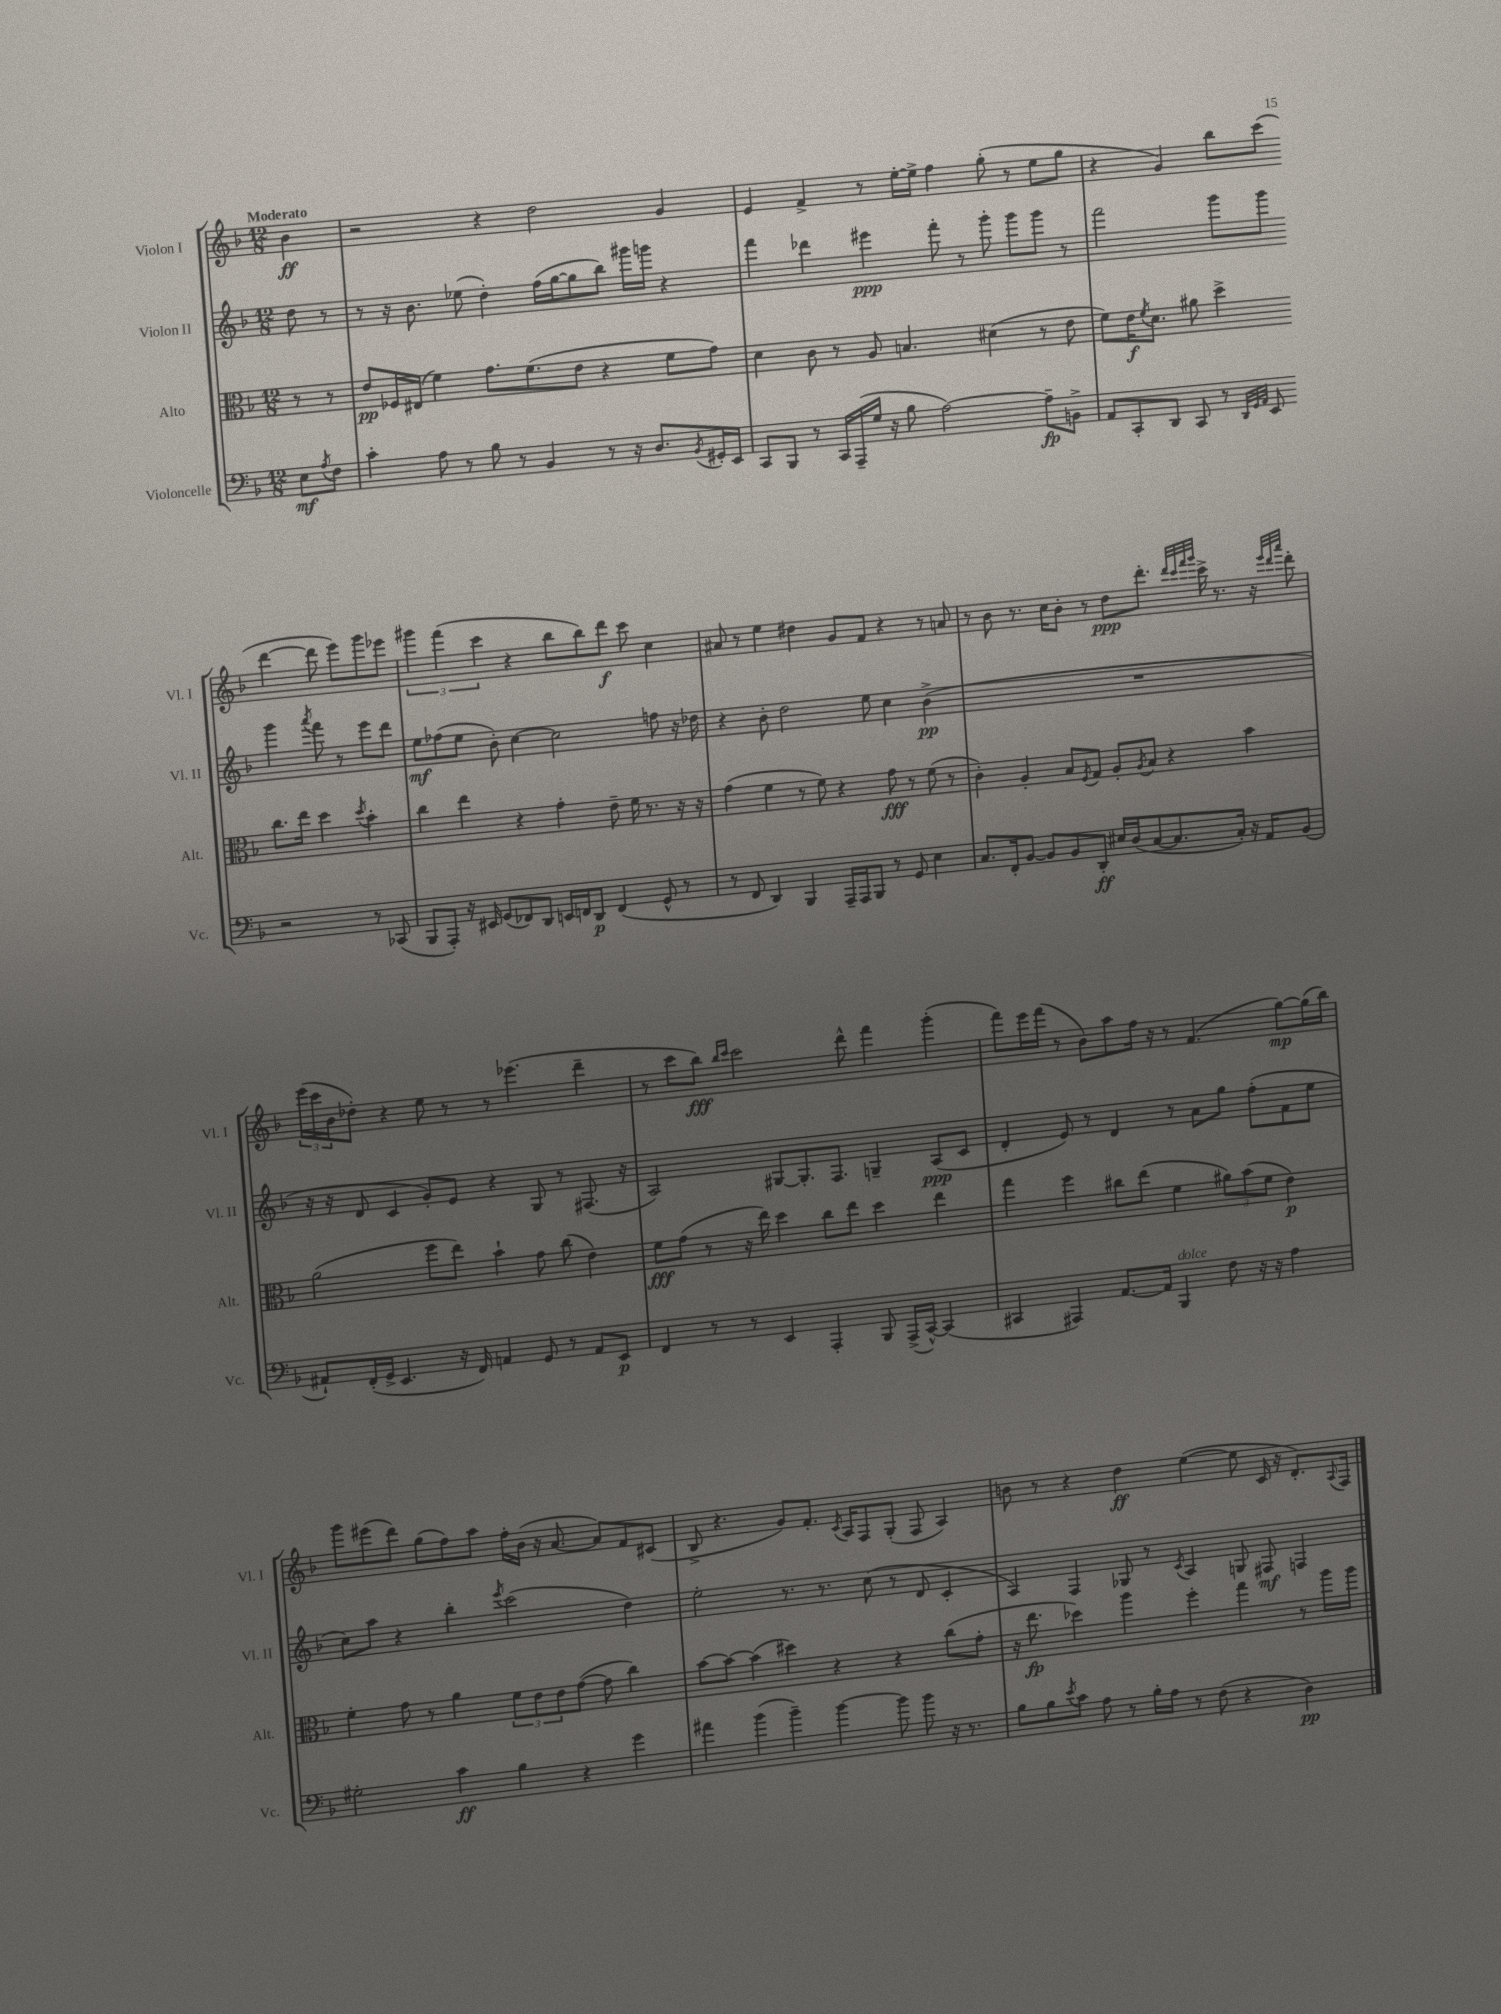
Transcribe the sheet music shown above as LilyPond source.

<<
\new StaffGroup <<
\new Staff = "s0" \with { instrumentName = "Violon I" shortInstrumentName = "Vl. I" } {
    \clef treble \key f \major \numericTimeSignature \time 12/8 \partial 4 \tempo "Moderato"
    bes'4\ff |
    r2 r4 d''2 g'4 |
    e'4 f'4-> r8 e''16~-. e''16-> f''4 g''8-.( r8 e''8 g''8 |
    r4 g'4) bes''8 c'''8( d'''4~ d'''8 e'''8) g'''8 ees'''8 |
    \tuplet 3/2 { gis'''4 f'''4( c'''4 } r4 bes''8 bes''8) d'''8\f c'''8 c''4 |
    ais'8 r8 e''4 dis''4 g'8 f'8 r4 r8 a'8 |
    r8 bes'8 r8. c''16 bes'8-. r8 d''8\ppp d'''8.-. \grace { d'''32 c'''32 f'''32 g'''32 } c'''16-> r8. r16 \grace { e'''32 d'''32 a'''32 } d'''8-. |
    \tuplet 3/2 { e'''16( c'''16 bes'16 } des''8-.) r4 e''8 r8 r8 ees'''4.( d'''4-- |
    r8 c'''8 bes''8\fff) \grace { bes''16 c'''16 } c'''2 d'''8-^ f'''4 g'''4-.( |
    f'''8) e'''16 f'''16( r8 bes'8) a''8 f''16 r16 r8 f'4.( g''8~\mp) g''16( bes''16) |
    g'''8 eis'''8( d'''8) g''8( f''8) a''8 f''16-. bes'16( r16 a'8.~ a'8) f'8 cis'8( |
    bes8-> r4. g'8) f'8.-. \acciaccatura { c'8 } a16 f8 g8-.( f8 a4) |
    b'8 r8 r4 d''4\ff e''4~( e''8 c'16 r16 d'8.-.) \appoggiatura { a8 } f16 \bar "|." |
}
\new Staff = "s1" \with { instrumentName = "Violon II" shortInstrumentName = "Vl. II" } {
    \clef treble \key f \major \numericTimeSignature \time 12/8 \partial 4
    d''8 r8 |
    r8 r16 bes'8. ees''8( d''4-.) f''16( g''16~ g''8 bes''8) gis'''16 g'''16 r4 |
    f'''4 des'''4 eis'''4\ppp f'''8-. r8 g'''8-. g'''8 g'''8 r8 |
    f'''2 g'''8 g'''8 g'''4 \acciaccatura { a'''8 } f'''8 r8 e'''8 d'''8 |
    e''8\mf fes''8( e''8 bes'8-.) c''4~ c''2 f''8 r16 des''16 |
    r4 bes'8-. d''2 e''8 c''4 bes'4->\pp( |
    R1. |
    r16 r16 d'8 c'4 g'8-.) e'8 r4 g8 r8 fis8.( r16 |
    a2) gis8~ gis8.-. f8. g4-- a8\ppp( c'8 |
    d'4-. e'8) r8 d'4 r8 a'8 g''8 f''8-.( f'8 e''8 |
    c''8) a''8 r4 bes''4-. \acciaccatura { e'''8 } c'''2( d''4) |
    e''2-. r8. r8. c''8( r8 d'8 c'4-. |
    a4) f4 ges8 r8 \acciaccatura { c'8 } a4 g8 fis8\mf f4 \bar "|." |
}
\new Staff = "s2" \with { instrumentName = "Alto" shortInstrumentName = "Alt." } {
    \clef alto \key f \major \numericTimeSignature \time 12/8 \partial 4
    r8 r8 |
    e'8\pp fes16 eis16( f'4) g'8. f'8.( e'8 r4 f'8 g'8) |
    d'4 c'8 r8 a8 b4. dis'4( r8 e'8 |
    f'8) e'16\f \acciaccatura { f'8 } d'8. ais'8 d''4-> c''8. e''16 d''4 \acciaccatura { d''8 } bes'4-. |
    c''4 e''4 r4 g'4-. e'8-- f'16 r8. r16 r16 |
    g'4( f'4 r8 f'8) r4 g'8\fff r8 f'8( r8 |
    c'4-.) a4-. bes8 \acciaccatura { f8 } g8 a8-. \acciaccatura { a8 } bes8 r4 bes'4 |
    a'2( f''8 e''8) bes'4-! g'8 c''8( e'4) |
    f'8\fff g'8( r8 r16 e''16) d''4 c''8 e''8 d''4 e''4 |
    g''4 f''4 cis''8 e''8( f'4 \tuplet 3/2 { ais'8) bes'8( f'8 } e'4\p) |
    f'4-. g'8 r8 a'4 \tuplet 3/2 { f'8 e'8 e'8 } g'8~( g'8 c''4) |
    bes'8~ bes'8~ bes'4( dis''4) r4 r4 c''8( g'8-. |
    r16 e''8.\fp des''4) a''4 f''4-. g''4 r8 a''16 a''16 \bar "|." |
}
\new Staff = "s3" \with { instrumentName = "Violoncelle" shortInstrumentName = "Vc." } {
    \clef bass \key f \major \numericTimeSignature \time 12/8 \partial 4
    e8\mf \acciaccatura { a8 } f8 |
    c'4-. a8 r8 bes8 r8 bes,4 r8 r16 d8. \acciaccatura { bes,8 } gis,16-. e,16 |
    c,8 bes,,8 r8 c,16 a,,16--( g16 r16 bes8 a2~) a8--\fp b,8-> |
    a,8 c,8-. d,8 c,8 r8 \grace { d,32 g,32 a,32 } e,8 r2 r8 ces,8( |
    bes,,8 a,,8-.) r16 eis,16 g,8( fes,8) d,8 e,16 f,16 d,8\p f,4( g,8-^ r8 |
    r8 f,8 d,4) bes,,4 a,,16-- a,,16 bes,,8 r8 g,8 e4 |
    c8. f,16-. bes,8~ bes,8 bes,8 d,8-.\ff eis16 d16( c8~ c8. c16-.) r16 a,16 bes,8( |
    ais,8-!) f,16-.( g,16-> e,4. r16 f,16) a,4 g,8 r8 a,8 e,8\p |
    f,4 r8 r8 e,4 a,,4-. bes,,8 a,,16->( c,16~-^) c,4( |
    cis,4 ais,,4) a,8.~ a,16 bes,,4^\markup { \italic "dolce" } f8 r16 r16 a4 |
    gis2-. c'4\ff bes4 r4 g'4 |
    ais'4 bes'4( bes'4--) bes'4~ bes'8 bes'8 r16 r8. |
    bes8 bes8 \acciaccatura { e'8 } c'8 a8 r8 bes16-. a16 r8 f8( r4 d4\pp) \bar "|." |
}
>>
>>
\layout { \context { \Score \remove "Bar_number_engraver" } }
